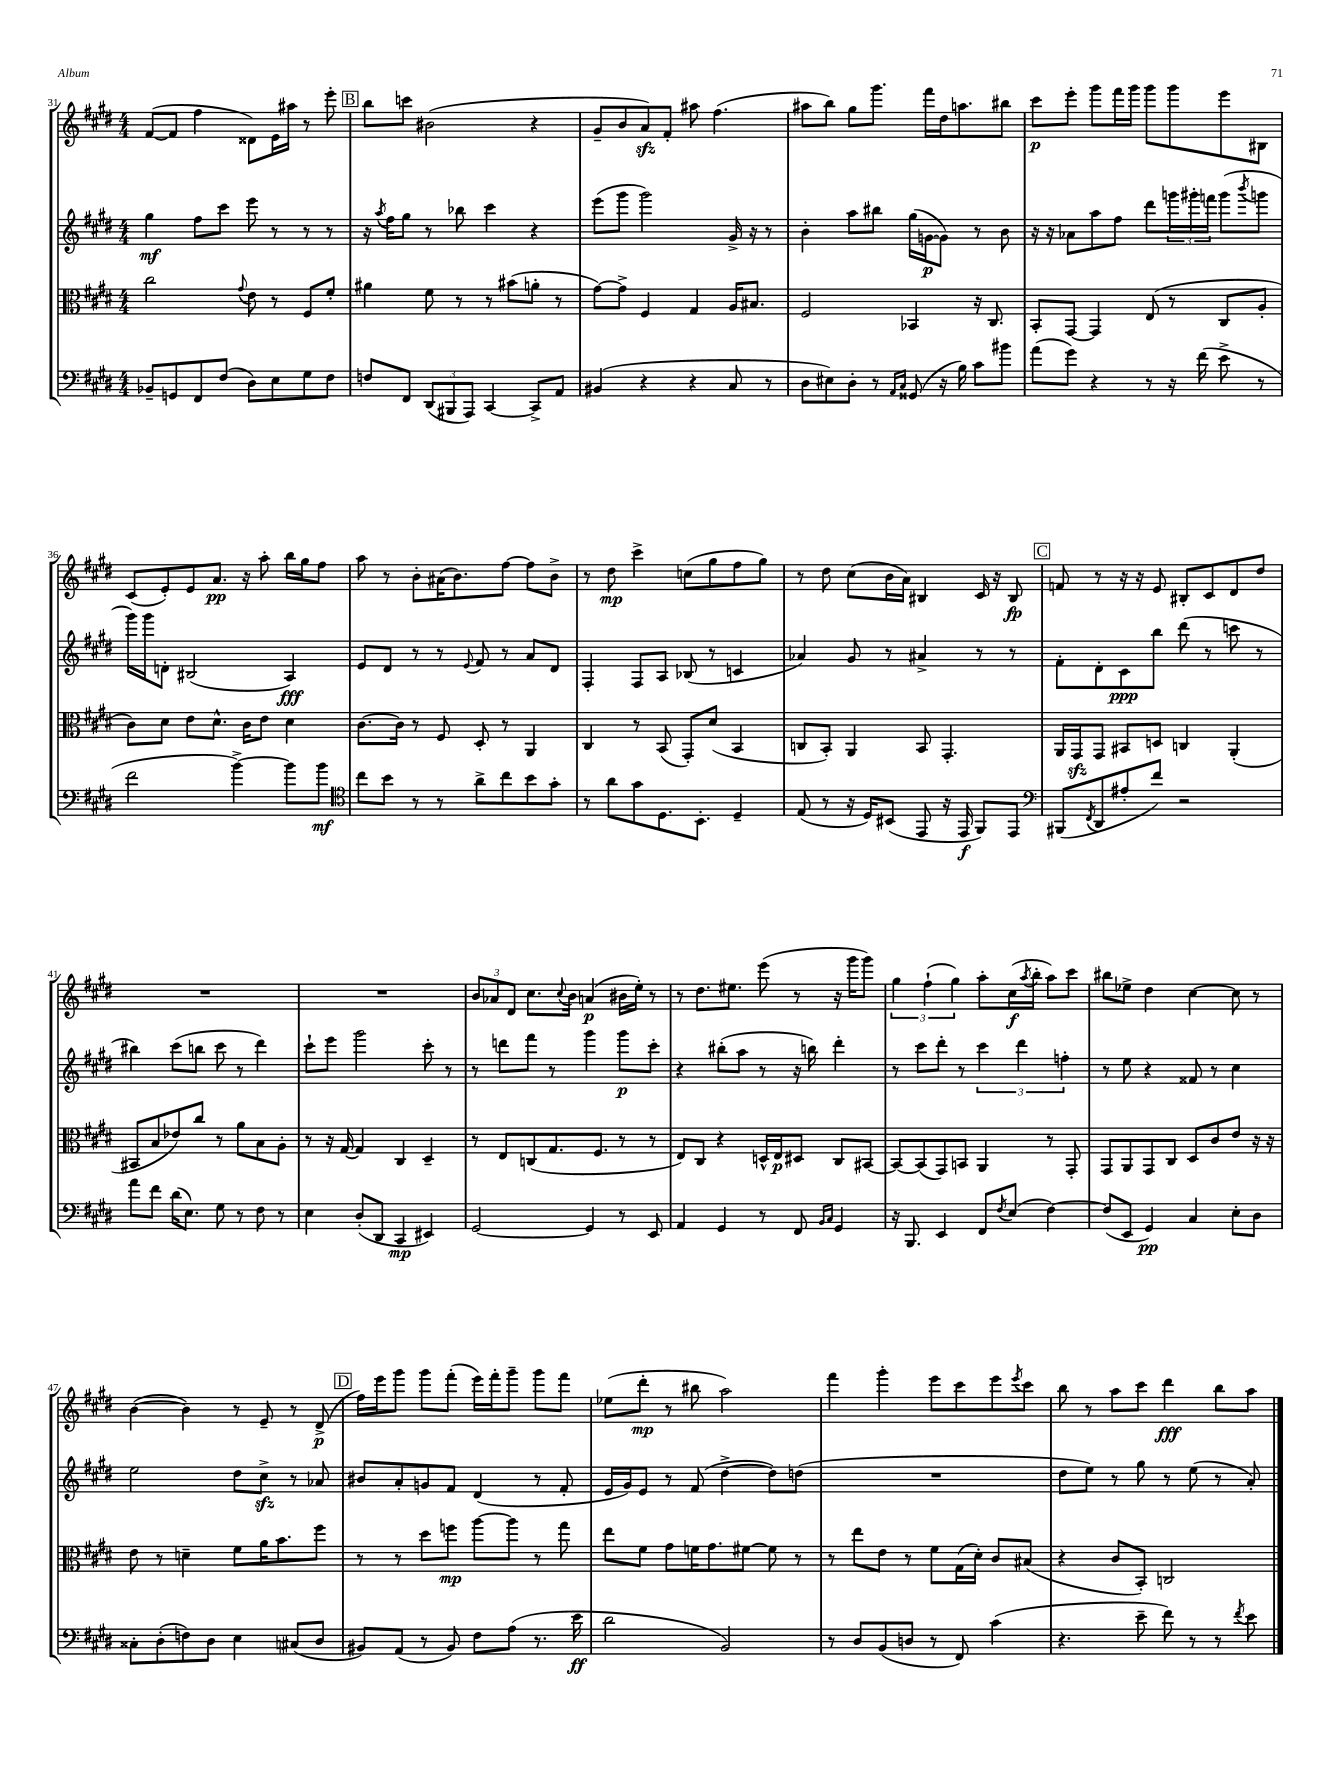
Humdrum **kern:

**kern	**dynam	**kern	**dynam	**kern	**dynam	**kern	**dynam
*part4	*part4	*part3	*part3	*part2	*part2	*part1	*part1
*staff4	*staff4	*staff3	*staff3	*staff2	*staff2	*staff1	*staff1
*clefF4	*	*clefC3	*	*clefG2	*	*clefG2	*
*k[f#c#g#d#]	*	*k[f#c#g#d#]	*	*k[f#c#g#d#]	*	*k[f#c#g#d#]	*
*M4/4	*	*M4/4	*	*M4/4	*	*M4/4	*
=31	=31	=31	=31	=31	=31	=31	=31
8BB-X~/L	.	2cc#\	.	4gg#\	mf	([8f#/L	.
8GGn/	.	.	.	.	.	8f#/J]	.
8FF#/	.	.	.	8ff#\L	.	4ff#\	.
(8F#/J	.	.	.	8ccc#\J	.	.	.
.	.	8qqg#/	.	.	.	.	.
8D#\L)	.	8e\	.	8eee\	.	8d##X\L)	.
8E\	.	8r	.	8r	.	16e\L	.
.	.	.	.	.	.	16aa#X\JJ	.
8G#\	.	8F#/L	.	8r	.	8r	.
8F#\J	.	8f#'/J	.	8r	.	8eee'\	.
!!LO:REH:place=s1:t=B
=32	=32	=32	=32	=32	=32	=32	=32
8Fn/L	.	4a#X\	.	16r	.	8bb\L	.
.	.	.	.	8qaa/	.	.	.
.	.	.	.	16ff#\KL	.	.	.
8FF#/J	.	.	.	8gg#\J	.	8cccn\J	.
(12DD#/L	.	8f#\	.	8r	.	(2b#X\	.
12BBB#X/	.	.	.	.	.	.	.
.	.	8r	.	8bb-X\	.	.	.
12AAA/J)	.	.	.	.	.	.	.
[4CC#/	.	8r	.	4ccc#\	.	.	.
.	.	(8b#X\L	.	.	.	.	.
8CC#^/L]	.	8an'\J	.	4r	.	4r	.
8AA/J	.	8r	.	.	.	.	.
=33	=33	=33	=33	=33	=33	=33	=33
(4BB#X/	.	[8g#\L)	.	(8eee\L	.	8g#~/L	.
.	.	8g#^\J]	.	8ggg#\J	.	8b/	.
4r	.	4F#/	.	2ggg#\)	.	8azz/)	.
.	.	.	.	.	.	8f#'/J	.
4r	.	4G#/	.	.	.	8aa#X\	.
.	.	.	.	.	.	(4.ff#\	.
8C#/	.	16A/KL	.	16g#^/	.	.	.
.	.	8.B#X/J	.	16r	.	.	.
8r	.	.	.	8r	.	.	.
=34	=34	=34	=34	=34	=34	=34	=34
8D#\L	.	2F#/	.	4b'\	.	8aa#X\L	.
8E#X\)	.	.	.	.	.	8bb\J)	.
8D#'\J	.	.	.	8aa\L	.	8gg#\L	.
8r	.	.	.	8bb#X\J	.	8.ggg#\J	.
16qqAA/LL	.	.	.	.	.	.	.
16qqC#/JJ	.	.	.	.	.	.	.
(8GG##X/	.	4BB-X/	.	(16gg#\LL	.	.	.
.	.	.	.	[16gn\J	p	16fff#\LL	.
16r	.	.	.	8g\J])	.	16dd#\J	.
16B\)	.	.	.	.	.	8.aan\	.
8c#\L	.	16r	.	8r	.	.	.
.	.	8.C#/	.	.	.	.	.
8b#X\J	.	.	.	8b\	.	8bb#X\J	.
=35	=35	=35	=35	=35	=35	=35	=35
(8a\L	.	8BB'/L	.	16r	.	8ccc#\L	p
.	.	.	.	16r	.	.	.
8g#\J)	.	[8GG#/J	.	8a-X\L	.	8eee'\J	.
4r	.	4GG#/]	.	8aa\	.	8ggg#\L	.
.	.	.	.	8ff#\J	.	16fff#\L	.
.	.	.	.	.	.	16ggg#\JJ	.
8r	.	(8E/	.	8ddd#\L	.	8ggg#\L	.
16r	.	8r	.	24gggn\L	.	8ggg#\	.
.	.	.	.	24ggg#X'\	.	.	.
(16f#\	.	.	.	.	.	.	.
.	.	.	.	24fffn\JJ	.	.	.
8e^\	.	8C#/L	.	(8ggg#\L	.	8eee\	.
.	.	.	.	8qbbb/	.	.	.
8r	.	8A'/J	.	8gggn\J	.	8B#X\J	.
!!LO:LB:g=z
=36	=36	=36	=36	=36	=36	=36	=36
2f#\	.	8c#\L)	.	16ggg#\LL)	.	(8c#/L	.
.	.	.	.	16ggg#\J	.	.	.
.	.	8d#\J	.	8dn'\J	.	8e'/)	.
.	.	8e\L	.	(2B#X/	.	8e/	.
.	.	8.d#^^\J	.	.	.	8.a/J	pp
[4b^\)	.	.	.	.	.	.	.
.	.	16c#\KL	.	.	.	16r	.
.	.	8e\J	.	.	.	8aa'\	.
8b\L]	.	4d#\	.	4A/)	fff	16bb\LL	.
.	.	.	.	.	.	16gg#\J	.
8b\J	mf	.	.	.	.	8ff#\J	.
=37	=37	=37	=37	=37	=37	=37	=37
*clefC4	*	*	*	*	*	*	*
8cc#\L	.	[8.c#\L	.	8e/L	.	8aa\	.
8b\J	.	.	.	8d#/J	.	8r	.
.	.	16c#\Jk]	.	.	.	.	.
8r	.	8r	.	8r	.	8b'\L	.
8r	.	8F#/	.	8r	.	(16a#X\K	.
.	.	.	.	.	.	8.b\)	.
.	.	.	.	8qqe/	.	.	.
8a^\L	.	8D#'/	.	8f#/	.	.	.
8cc#\	.	8r	.	8r	.	[8ff#\J	.
8b\	.	4AA/	.	8a/L	.	8ff#\L]	.
8g#'\J	.	.	.	8d#/J	.	8b^\J	.
=38	=38	=38	=38	=38	=38	=38	=38
8r	.	4C#/	.	4F#'/	.	8r	.
8a\L	.	.	.	.	.	8dd#\	mp
8g#\	.	8r	.	8F#/L	.	4ccc#^\	.
8.D#\	.	(8BB/	.	8A/J	.	.	.
.	.	8GG#'/L)	.	(8B-X/	.	(8ccn\L	.
8.BB'\J	.	.	.	.	.	.	.
.	.	(8d#/J	.	8r	.	8gg#\	.
4D#~/	.	4BB/	.	4cn/	.	8ff#\	.
.	.	.	.	.	.	8gg#\J)	.
=39	=39	=39	=39	=39	=39	=39	=39
(8E/	.	8Cn/L	.	4a-X/)	.	8r	.
8r	.	8BB'/J)	.	.	.	8dd#\	.
16r	.	4AA/	.	8g#/	.	(8cc#\L	.
16D#/KL)	.	.	.	.	.	.	.
(8BB#X/J	.	.	.	8r	.	16b\L	.
.	.	.	.	.	.	16a\JJ)	.
8EE/	.	8BB/	.	4a#X^/	.	4B#X/	.
16r	.	4.GG#'/	.	.	.	.	.
16EE/	f	.	.	.	.	.	.
8FF#/L)	.	.	.	8r	.	16c#/	.
.	.	.	.	.	.	16r	.
8EE/J	.	.	.	8r	.	8B#/	fp
!!LO:REH:place=s1:t=C
=40	=40	=40	=40	=40	=40	=40	=40
*clefF4	*	*	*	*	*	*	*
(8BBB#X/L	.	16AA/LL	.	8f#'\L	.	8fn/	.
.	.	16GG#zz/J	.	.	.	.	.
8qFF#/	.	.	.	.	.	.	.
8DD#/	.	8GG#/J	.	8d#'\	.	8r	.
8A#X'/	.	8BB#X/L	.	8c#\	ppp	16r	.
.	.	.	.	.	.	16r	.
8f#/J)	.	8Dn/J	.	8bb\J	.	8e/	.
2r	.	4Cn/	.	(8ddd#\	.	8B#X'/L	.
.	.	.	.	8r	.	8c#/	.
.	.	(4AA'/	.	8cccn\	.	8d#/	.
.	.	.	.	8r	.	8dd#/J	.
!!LO:LB:g=z
=41	=41	=41	=41	=41	=41	=41	=41
8a\L	.	8BB#X/L	.	4bb#X\)	.	1r	.
8f#\J	.	8B/	.	.	.	.	.
(16d#\KL	.	8e-X/)	.	(8ccc#\L	.	.	.
8.E\J)	.	.	.	.	.	.	.
.	.	8cc#/J	.	8bbn\J	.	.	.
8G#\	.	8r	.	8ccc#\	.	.	.
8r	.	8a\L	.	8r	.	.	.
8F#\	.	8B\	.	4ddd#\)	.	.	.
8r	.	8A'\J	.	.	.	.	.
=42	=42	=42	=42	=42	=42	=42	=42
4E\	.	8r	.	8ccc#`\L	.	1r	.
.	.	16r	.	8eee\J	.	.	.
.	.	[16G#/	.	.	.	.	.
(8D#'/L	.	4G#/]	.	2ggg#\	.	.	.
8DD#/J	.	.	.	.	.	.	.
4CC#/	mp	4C#/	.	.	.	.	.
4EE#X/)	.	4D#~/	.	8ccc#'\	.	.	.
.	.	.	.	8r	.	.	.
=43	=43	=43	=43	=43	=43	=43	=43
[2GG#/	.	8r	.	8r	.	12b/L	.
.	.	.	.	.	.	12a-X/	.
.	.	8E/L	.	8dddn\L	.	.	.
.	.	.	.	.	.	12d#/J	.
.	.	(8Cn/	.	8fff#\J	.	8.cc#\L	.
.	.	8.G#/	.	8r	.	.	.
.	.	.	.	.	.	8qqcc#/	.
.	.	.	.	.	.	16b\Jk	.
4GG#/]	.	.	.	4ggg#\	.	(4an/	p
.	.	8.F#/J	.	.	.	.	.
8r	.	8r	.	8ggg#\L	p	16b#X\LL	.
.	.	.	.	.	.	16ee'\JJ)	.
8EE/	.	8r	.	8ccc#'\J	.	8r	.
=44	=44	=44	=44	=44	=44	=44	=44
4AA/	.	8E/L)	.	4r	.	8r	.
.	.	8C#/J	.	.	.	8.dd#\L	.
4GG#/	.	4r	.	(8bb#X'\L	.	.	.
.	.	.	.	.	.	8.ee#X\J	.
.	.	.	.	8aa\J	.	.	.
8r	.	16Dn^^/LL	.	8r	.	(8eee\	.
.	.	16E/J	p	.	.	.	.
8FF#/	.	8D#X/J	.	16r	.	8r	.
.	.	.	.	16bbn\)	.	.	.
16qqBB/LL	.	.	.	.	.	.	.
16qqC#/JJ	.	.	.	.	.	.	.
4GG#/	.	8C#/L	.	4ddd#'\	.	16r	.
.	.	.	.	.	.	16ggg#\KL	.
.	.	[8BB#X/J	.	.	.	8ggg#\J)	.
=45	=45	=45	=45	=45	=45	=45	=45
16r	.	8BB#/L_	.	8r	.	6gg#\	.
8.BBB/	.	.	.	.	.	.	.
.	.	(8BB#/]	.	8ccc#\L	.	.	.
.	.	.	.	.	.	(6ff#`\	.
4EE/	.	8GG#/)	.	8ddd#'\J	.	.	.
.	.	.	.	.	.	6gg#\)	.
.	.	8BBn/J	.	8r	.	.	.
8FF#/L	.	4AA/	.	6ccc#\	.	8aa'\L	.
8qF#/	.	.	.	.	.	.	.
(8E/J	.	.	.	.	.	(16cc#\L	f
.	.	.	.	6ddd#\	.	.	.
.	.	.	.	.	.	8qaa/	.
.	.	.	.	.	.	16bb'\JJ	.
[4F#\)	.	8r	.	.	.	8aa\L)	.
.	.	.	.	6ffn'\	.	.	.
.	.	8GG#'/	.	.	.	8ccc#\J	.
=46	=46	=46	=46	=46	=46	=46	=46
(8F#/L]	.	8GG#/L	.	8r	.	8bb#X\L	.
8EE/J	.	8AA/	.	8ee\	.	8ee-X^\J	.
4GG#/)	pp	8GG#/	.	4r	.	4dd#\	.
.	.	8C#/J	.	.	.	.	.
4C#/	.	8D#/L	.	8f##X/	.	[4cc#\	.
.	.	8c#/	.	8r	.	.	.
8E'\L	.	8e/J	.	4cc#\	.	8cc#\]	.
8D#\J	.	16r	.	.	.	8r	.
.	.	16r	.	.	.	.	.
!!LO:LB:g=z
=47	=47	=47	=47	=47	=47	=47	=47
8C##X'\L	.	8e\	.	2ee\	.	([4b\	.
(8D#'\	.	8r	.	.	.	.	.
8Fn\)	.	4dn~\	.	.	.	4b\])	.
8D#\J	.	.	.	.	.	.	.
4E\	.	8f#\L	.	8dd#\L	.	8r	.
.	.	16a\K	.	8cc#zz^\J	.	8e~/	.
.	.	8.b\	.	.	.	.	.
(8C#X/L	.	.	.	8r	.	8r	.
8D#/J	.	8ff#\J	.	8a-X/	.	(8d#^/	p
!!LO:REH:place=s1:t=D
=48	=48	=48	=48	=48	=48	=48	=48
8BB#X/L)	.	8r	.	8b#X/L	.	16ff#\LL)	.
.	.	.	.	.	.	16eee\J	.
(8AA/J	.	8r	.	8a'/	.	8ggg#\J	.
8r	.	8dd#\L	.	8gn/	.	8ggg#\L	.
8BB#/)	.	8ffn\J	mp	8f#/J	.	(8fff#'\J	.
8F#\L	.	[8aa\L	.	(4d#/	.	16eee\LL)	.
.	.	.	.	.	.	16fff#'\J	.
(8A\J	.	8aa\J]	.	.	.	8ggg#~\J	.
8.r	.	8r	.	8r	.	8ggg#\L	.
.	.	8gg#\	.	8f#'/	.	8fff#\J	.
16e\	ff	.	.	.	.	.	.
=49	=49	=49	=49	=49	=49	=49	=49
2d#\	.	8ee\L	.	16e/LL	.	(8ee-X\L	.
.	.	.	.	16g#/J)	.	.	.
.	.	8f#\J	.	8e/J	.	8ddd#'\J	mp
.	.	8g#\L	.	8r	.	8r	.
.	.	16fn\K	.	(8f#/	.	8bb#X\	.
.	.	8.g#\	.	.	.	.	.
2BB/)	.	.	.	[4dd#^\	.	2aa\)	.
.	.	[8f#X\J	.	.	.	.	.
.	.	8f#\]	.	8dd#\L])	.	.	.
.	.	8r	.	(8ddn\J	.	.	.
=50	=50	=50	=50	=50	=50	=50	=50
8r	.	8r	.	1r	.	4fff#\	.
8D#/L	.	8ee\L	.	.	.	.	.
(8BB/	.	8e\J	.	.	.	4ggg#'\	.
8Dn/J	.	8r	.	.	.	.	.
8r	.	8f#\L	.	.	.	8eee\L	.
8FF#/)	.	(16G#\L	.	.	.	8ccc#\	.
.	.	16d#'\JJ)	.	.	.	.	.
(4c#\	.	8c#/L	.	.	.	8eee\	.
.	.	.	.	.	.	8qeee/	.
.	.	(8B#X/J	.	.	.	8ccc#\J	.
=51	=51	=51	=51	=51	=51	=51	=51
4.r	.	4r	.	8dd#\L	.	8bb\	.
.	.	.	.	8ee\J)	.	8r	.
.	.	8c#/L	.	8r	.	8aa\L	.
8e~\	.	8BB'/J)	.	8gg#\	.	8ccc#\J	.
8f#\)	.	2Cn/	.	8r	.	4ddd#\	fff
8r	.	.	.	(8ee\	.	.	.
8r	.	.	.	8r	.	8bb\L	.
8qf#/	.	.	.	.	.	.	.
8e\	.	.	.	8a'/)	.	8aa\J	.
==	==	==	==	==	==	==	==
*-	*-	*-	*-	*-	*-	*-	*-
